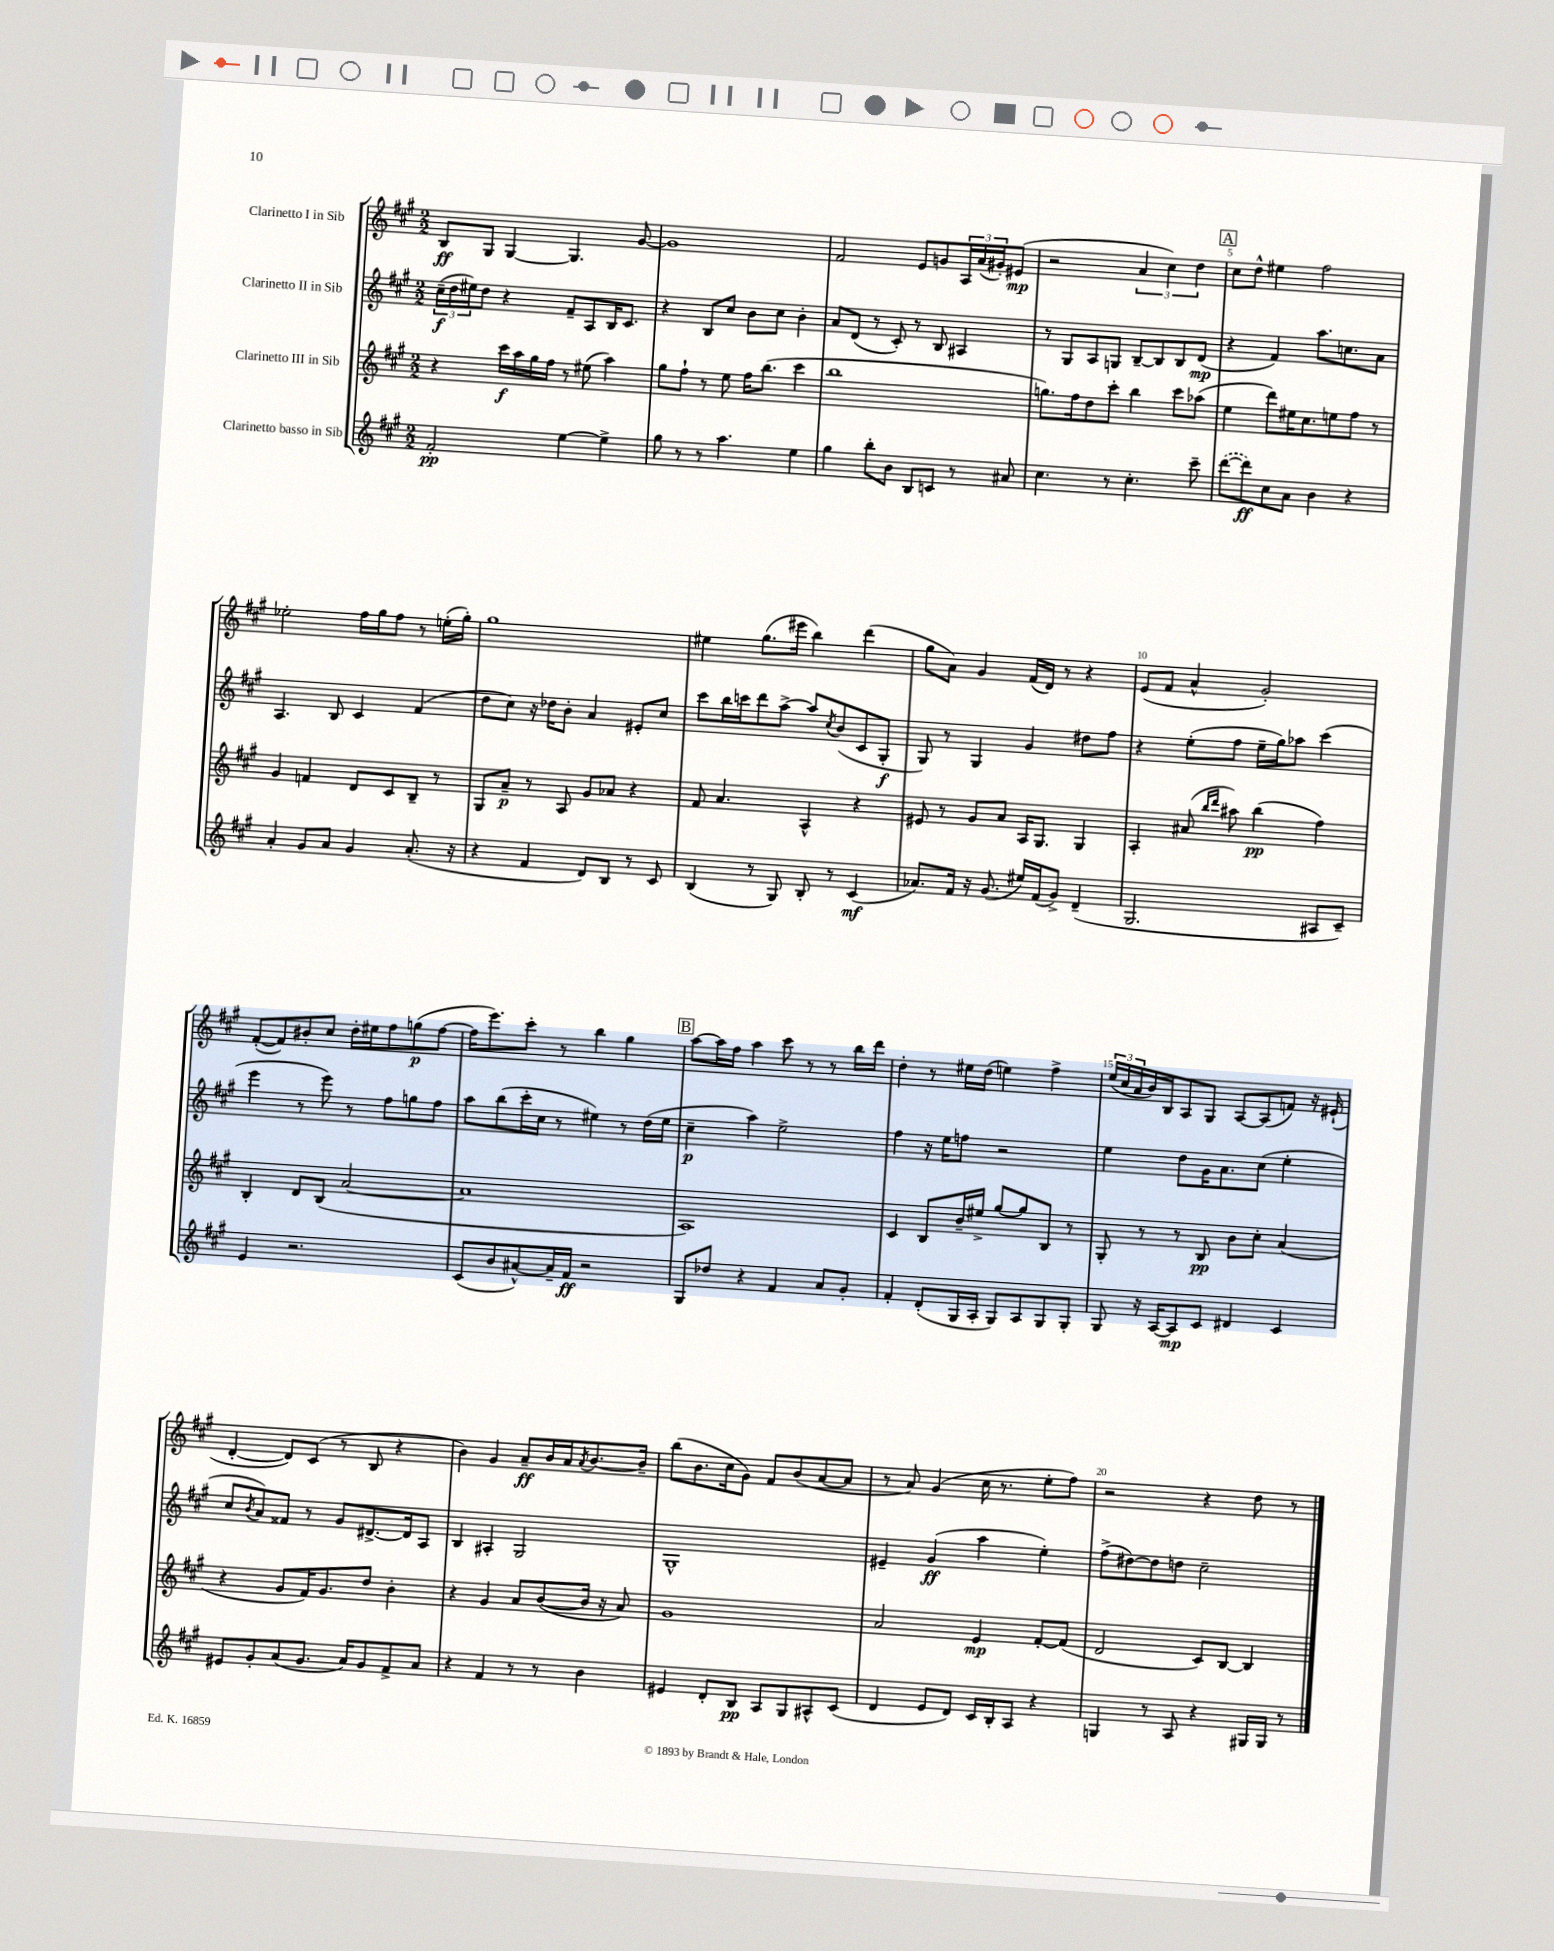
<<
\new StaffGroup <<
\new Staff = "s0" \with { instrumentName = "Clarinetto I in Sib" } {
    \clef treble \key a \major \numericTimeSignature \time 2/2
    b8\ff gis8 gis4~ gis4. gis'8~ |
    gis'1 |
    fis'2 e'8 g'8 \tuplet 3/2 { a16 a'16( gis'16-.) } eis'8\mp( |
    r2 \tuplet 3/2 { a'4 cis''4) d''4 } |
    \mark \markup { \box "A" } cis''8 d''8-^ eis''4 fis''2 |
    ees''2-. fis''16 gis''16 fis''8 r8 e''16-.( gis''16-.) |
    gis''1 |
    eis''4 gis''8.( eis'''16 b''4) d'''4( |
    gis''8 a'8) gis'4 fis'16( d'16) r8 r4 |
    e'8( fis'8 a'4-^ gis'2-.) |
    fis'8~-.( fis'8) bis'8-. cis''8 d''16-. eis''16 fis''8 g''8\p( fis''8~ |
    fis''16 e'''8.) cis'''8-. r8 b''4 gis''4 |
    \mark \markup { \box "B" } a''8~ a''16 fis''16 a''4 cis'''8 r8 r8 b''16 d'''16 |
    d''4-. r8 eis''16 d''16( e''4) fis''4-> |
    \tuplet 3/2 { e''16( cis''16 a'16 } b'16) b16 a8 gis8 a8~ a8( f'8) r16 eis'16-!( |
    d'4~-. d'8) cis'8( r8 b8 r4 |
    b'4) gis'4 a'8--\ff b'16 a'16 \acciaccatura { a'8 } b'8.~ b'16-- |
    b''8( b'8. cis''16 gis'8) fis'8 b'8( a'8~ a'8 |
    r8 a'8) gis'4( cis''16 r8. e''8-. fis''8) |
    r2 r4 d''8 r8 \bar "|." |
}
\new Staff = "s1" \with { instrumentName = "Clarinetto II in Sib" } {
    \clef treble \key a \major \numericTimeSignature \time 2/2
    \tuplet 3/2 { cis''16--\f( d''16 eis''16) } d''8 r4 fis'8-- a8 b16 cis'8. |
    r4 b8 cis''8 b'8 cis''8 b'4-. |
    a'8 d'8( r8 cis'8-.) r8 b8 ais4 |
    r8 gis8 a8 g8 b8~-- b8 b8 d'8\mp( |
    \mark \markup { \box "A" } r4 fis'4) a''8. c''8. a'8 |
    a4. b8 cis'4 fis'4( |
    d''8 cis''8) r16 des''16 b'8-. a'4 eis'8-. cis''8 |
    cis'''8 b''16 c'''16 d'''8 a''8~-> a''8 \acciaccatura { cis''8 } b'8( cis'8 gis8-.\f |
    gis8) r8 gis4 gis'4 dis''8 fis''8 |
    r4 e''8-.( fis''8 e''16-- gis''16) aes''8 cis'''4( |
    e'''4 r8 e'''8) r8 fis''8 g''8 fis''8 |
    a''8 b''8( cis'''16-. cis''16 r8 eis''4) r8 d''16( eis''16 |
    \mark \markup { \box "B" } cis''4--\p a''4) e''2-> |
    fis''4 r16 e''16 f''8 r2 |
    e''4 d''8 gis'16 a'8. cis''8( e''4-. |
    cis''8 \acciaccatura { b'8 } a'8) fisis'8 r8 gis'8 dis'8.~-> dis'16 a8 |
    b4 ais4-. gis2 |
    gis1-^ |
    eis'4-- gis'4\ff( a''4 e''4-.) |
    fis''8->( dis''8~) dis''8 d''8 cis''2-- \bar "|." |
}
\new Staff = "s2" \with { instrumentName = "Clarinetto III in Sib" } {
    \clef treble \key a \major \numericTimeSignature \time 2/2
    r4 cis'''16\f a''16 gis''16 fis''16 r8 eis''8( a''4) |
    gis''8 fis''8-! r8 e''8 fis''16 b''8.( cis'''4 |
    b''1 |
    g''8.) fis''16 d''8 cis'''8-. b''4 cis'''8 aes''8( |
    \mark \markup { \box "A" } e''4 d'''8) eis''16 cis''8. e''8 fis''8 r8 |
    gis'4 f'4 d'8 cis'8 b8-- r8 |
    gis8 a'8--\p r8 a8 gis'8 aes'8 r4 |
    fis'8 a'4. a4-^ r4 |
    eis'8 r8 gis'8 a'8 a16 gis8. gis4 |
    a4-. ais'8( \grace { b''16 d'''16 } ais''8) b''4\pp( fis''4) |
    b4-. d'8 b8( a'2~ |
    a'1 |
    \mark \markup { \box "B" } a1) |
    cis'4 b8 b'16-- eis''16-> gis''8~ gis''8 b8 r8 |
    gis8-. r8 r8 b8\pp b'8 cis''8-. a'4( |
    r4 gis'8 fis'16) gis'8. d''8 b'4-. |
    r4 gis'4 a'8 b'8~( b'16 r16 a'8) |
    gis'1 |
    a'2 e'4\mp fis'8~-. fis'8( |
    d'2 cis'8) b8~ b4 \bar "|." |
}
\new Staff = "s3" \with { instrumentName = "Clarinetto basso in Sib" } {
    \clef treble \key a \major \numericTimeSignature \time 2/2
    fis'2-.\pp e''4~ e''4-> |
    gis''8 r8 r8 a''4. e''4 |
    gis''4 b''8-. b'8 b8 c'8 r8 ais'8 |
    cis''4. r8 cis''4.-. cis'''8-- |
    \mark \markup { \box "A" } \once \slurDashed d'''8~( d'''8\ff) cis''8 a'8 b'4 r4 |
    a'4-. gis'8 a'8 gis'4 a'8.-.( r16 |
    r4 fis'4 d'8) b8 r8 cis'8 |
    b4( r8 gis8) b8-. r8 cis'4\mf( |
    aes'8.) fis'16 r16 gis'8.( eis''16) fis'16( gis'8->) d'4--( |
    gis2. ais8 cis'8--) |
    e'4 r2. |
    cis'8( b'8 ais'8~-^) ais'16-- fis'16\ff r2 |
    \mark \markup { \box "B" } gis8 des''8 r4 fis'4 a'8 gis'8-. |
    fis'4-. d'8-.( gis16 a16-. gis8) a8 gis8 gis8-. |
    gis8 r16 a16~ a8\mp cis'8 dis'4 cis'4 |
    eis'8 gis'8-. a'8( gis'8. a'16) gis'8 fis'8-> a'8 |
    r4 fis'4 r8 r8 b'4 |
    eis'4 d'8-. b8\pp a8 gis8 ais8-^ cis'8( |
    d'4 e'8 d'8) cis'16 b16-. a8 r4 |
    g4 r8 a8 r4 gis16 gis16 r8 \bar "|." |
}
>>
>>
\layout { \context { \Score \override BarNumber.break-visibility = ##(#f #t #t) barNumberVisibility = #(every-nth-bar-number-visible 5) } }
